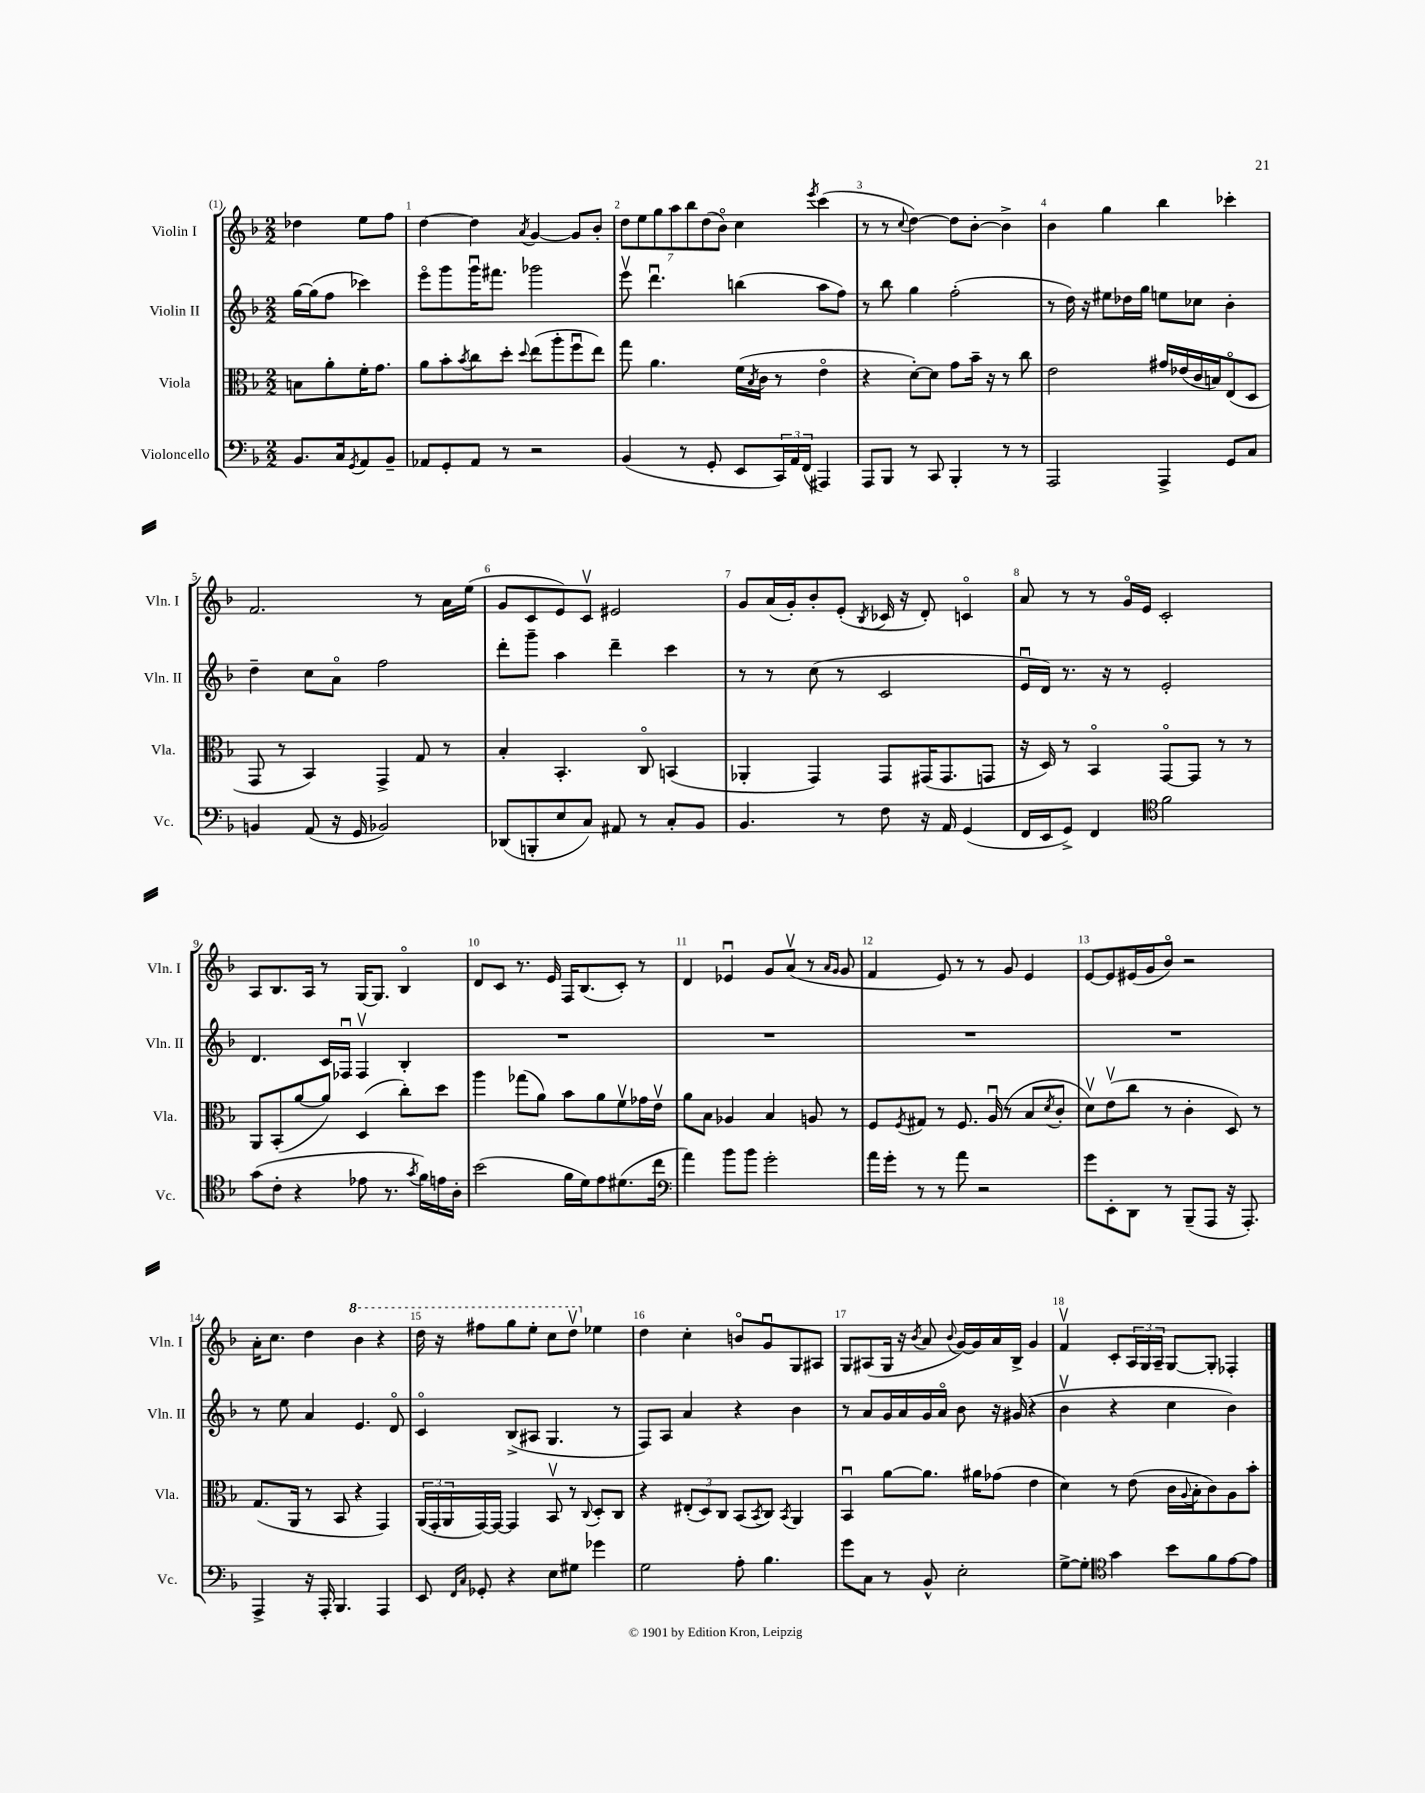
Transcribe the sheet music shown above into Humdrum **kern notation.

**kern	**kern	**kern	**kern
*staff4	*staff3	*staff2	*staff1
*clefF4	*clefC3	*clefG2	*clefG2
*k[b-]	*k[b-]	*k[b-]	*k[b-]
*M2/2	*M2/2	*M2/2	*M2/2
8.BB-/L	8B\L	[16gg\LL	4dd-\
.	.	(16gg\]J	.
.	8a'\	8ff\J	.
16C/k	.	.	.
8qGG/	.	.	.
8AA/	16f'\K	4ccc-\)	8ee\L
.	8.g\J	.	.
8BB-~/J	.	.	8ff\J
=	=	=	=
8AA-/L	8a\L	8eeeo\L	[4dd\
8GG'/	8b-'\	8ggg\	.
.	8qb-/	.	.
8AA-/J	8cc\	16gggu\K	4dd\]
.	.	8.fff#\J	.
8r	8dd'\J	.	.
.	8qqdd/	.	8qa/
2r	(8ee\L	2ggg-\	[4g/
.	8aa'\	.	.
.	8ffu\	.	8g/]L
.	8ee\J)	.	8b-'/J
=	=	=	=
(4BB-/	8gg\	8eeev\	14dd\L
.	.	.	14ee\
.	4.a\	4.dddu\	.
.	.	.	14gg\
.	.	.	14aa\
8r	.	.	.
.	.	.	14bb-\
.	.	.	(14dd\
8GG'/	.	.	.
.	.	.	14b-o\J)
8EE/L	(16f\LL	(4bb\	4cc\
.	8qB-/	.	.
.	16c\JJ	.	.
24CC/L)	8r	.	.
24AA/	.	.	.
(24FF/JJ	.	.	.
.	.	.	8qeee/
4AAA#/)	4eo\	8aa\L	(4ccc\
.	.	8ff\J)	.
=	=	=	=
8AAA/L	4r	8r	8r
8BBB-/J	.	8bb-\	8r
.	.	.	8qqcc/
8r	[8d'\L)	4gg\	[4dd\)
8CC/	8d\]J	.	.
4BBB-'/	8g\L	(2ff'\	8dd\]L
.	16b-~\Jk	.	[8b-'\J
.	16r	.	.
8r	8r	.	4b-^\]
8r	8cc\	.	.
=	=	=	=
2AAA/	2e\	8r	4b-\
.	.	16dd\)	.
.	.	16r	.
.	.	8ee#\L	4gg\
.	.	16dd-\L	.
.	.	16gg\JJ	.
4AAA^/	16g#/LL	8ee\L	4bb-\
.	(16e-/	.	.
.	16c/	8cc-\J	.
.	16B/J)	.	.
8GG/L	(8Eo/	4b-'\	4ccc-'\
8C/J	8D/J	.	.
=	=	=	=
4BB/	8GG/	4dd~\	2.f/
.	8r	.	.
(8AA/	4BB-/)	8cc\L	.
16r	.	8ao\J	.
16GG/	.	.	.
2BB-/)	4GG^/	2ff\	.
.	8G/	.	8r
.	8r	.	16a\LL
.	.	.	(16ee\JJ
=	=	=	=
(8DD-/L	4B-'/	8ddd'\L	8g/L
8BBB'/	.	8ggg~\J	8c/
8E/	4.BB-'/	4aa\	8e/)
8C/J)	.	.	8cv/J
8AA#/	.	4ddd~\	2e#/
8r	8Co/	.	.
8C'/L	(4BB/	4ccc\	.
8BB-/J	.	.	.
=	=	=	=
4.BB-/	4AA-'/	8r	8g/L
.	.	8r	(16a/L
.	.	.	16g'/J)
.	4GG/)	(8cc\	8b-'/
8r	.	8r	(8e'/J
.	.	.	8qB-/
8F\	8GG/L	2c/	16c-/
.	.	.	16r
16r	(16GG#/K	.	8d'/)
16AA/	8.GG#/	.	.
(4GG/	.	.	4co/
.	8GG/J	.	.
=	=	=	=
16FF/LL	16r	16eu/LL	8a/
16EE/J	16D/)	16d/JJ)	.
8GG^/J)	8r	8.r	8r
4FF/	4BB-o/	.	8r
.	.	16r	.
.	.	8r	16go/LL
.	.	.	16e/JJ
*clefC4	*	*	*
2f\	[8GGo/L	2e'/	2c'/
.	8GG/]J	.	.
.	8r	.	.
.	8r	.	.
=	=	=	=
(8g\L	8AA/L	4.d/	8A/L
8c'\J	(8BB-'/	.	8.B-/
4r	[8a/	.	.
.	.	.	16A/Jk
.	8a/]J)	16c/LL	8r
.	.	16F-u/JJ	.
8e-\	(4D/	4F-v/	[16G/LK
.	.	.	8.G/]J
8.r	.	.	.
.	8cc'\L)	4B-'/	4B-o/
8qg/	.	.	.
16f\LL)	.	.	.
16e\	8dd\J	.	.
16A'\JJ	.	.	.
=	=	=	=
(2b-\	4aa\	1r	8d/L
.	.	.	8c/J
.	(8gg-\L	.	8.r
.	8a\J)	.	.
.	.	.	16e/
16f\LL	8b-\L	.	16F/LK
16d\J)	.	.	(8.B-/
8e\	8a\	.	.
(8.d#\	8fv\	.	8c'/J)
.	16g-\L	.	8r
16cc\Jk	16ev\JJ	.	.
=	=	=	=
*clefF4	*	*	*
4a\)	8a\L	1r	4d/
.	8B-\J	.	.
8b-\L	4A-/	.	4e-u/
8b-\J	.	.	.
2g'\	4B-/	.	8g/L
.	.	.	(8av/J
.	8A/	.	8r
.	.	.	16qqa/LL
.	.	.	16qqg/JJ
.	8r	.	8g/
=	=	=	=
16a\LL	8F/L	1r	4f/
16g'\JJ	.	.	.
.	8qF/	.	.
8r	8G#/J	.	.
8r	8r	.	8e/)
8a\	8.F/	.	8r
2r	.	.	8r
.	(16Au/	.	.
.	8r	.	8g/
.	8B-/L	.	4e/
.	8qd/	.	.
.	8c'/J	.	.
=	=	=	=
8g\L	8dv\L)	1r	[8e/L
8EE'\	(8ev\	.	8e/]
8DD\J	8cc\J	.	(16e#/L
.	.	.	16g/J
8r	8r	.	8b-o/J)
(8BBB-~/L	4c'\	.	2r
8AAA/J	.	.	.
16r	8D/)	.	.
8.AAA'/)	.	.	.
.	8r	.	.
=	=	=	=
4AAA^/	(8.G/L	8r	16a'\LK
.	.	.	8.cc\J
.	.	8ee\	.
.	16AA/Jk	.	.
16r	8r	4a/	4dd\
16AAA'/	.	.	.
4.BBB-/	8BB-/	.	.
.	4r	4.e/	4bb-\
4AAA/	4GG/)	.	4r
.	.	8do/	.
=	=	=	=
8EE/	(24AA/LL	4co/	16ddd\
.	24GG'/	.	.
.	.	.	16r
.	24AA/	.	.
16qqFF/LL	.	.	.
16qqC/JJ	.	.	.
8GG-'/	[16GG/)	.	8fff#\L
.	16GG/_JJ	.	.
4r	4GG/]	(8B-^/L	8ggg\
.	.	8A#/J	8eee'\J
8E\L	8BB-v/	4.G/	8ccc\L
8G#\J	8r	.	8dddv\J
.	8qqC/	.	.
4g-\	8D'/L	.	4ee-\
.	8C/J	8r	.
=	=	=	=
2G\	4r	8F/L)	4dd\
.	.	8A/J	.
.	(12E#'/L	4a/	4cc'\
.	12D/)	.	.
.	12C/J	.	.
8A'\	(8BB-/L	4r	8bo/L
.	8qBB-/	.	.
4.B-\	8C/J)	.	8gu/
.	8qBB-/	.	.
.	4AA/	4b-\	8G/
.	.	.	8A#/J
=	=	=	=
8g\L	4BB-u/	8r	8G/L
8C\J	.	8a/L	(8A#/
8r	[8a\L	16g/L	16G/Jk
.	.	16a/	16r
.	.	.	8qb-/
8BB-^^/	8.a\]J	16g/	8a/
.	.	16ao/JJ	.
.	.	.	8qqb-/
2E'\	.	8b-\	[16g/LL)
.	16a#\LK	.	16g/]
.	(8g-\J	16r	16a/
.	.	(16g#/	16B-^/JJ
.	4e\	4r	4g/
=	=	=	=
[8G^\L	4d\)	4b-v\	4fv/
8G'\]J	.	.	.
*clefC4	*	*	*
4g\	8r	4r	8c'/L
.	(8e\	.	24A/L
.	.	.	24G/
.	.	.	24A~/JJ
8b-\L	16c\LL	4cc\	[8G/L
.	8qqA/	.	.
.	16B-'\J	.	.
8f\	8c\)	.	8G'/]J
[8e\	8A\	4b-\)	4F-'/
8e\]J	8b-'\J	.	.
==	==	==	==
*-	*-	*-	*-
